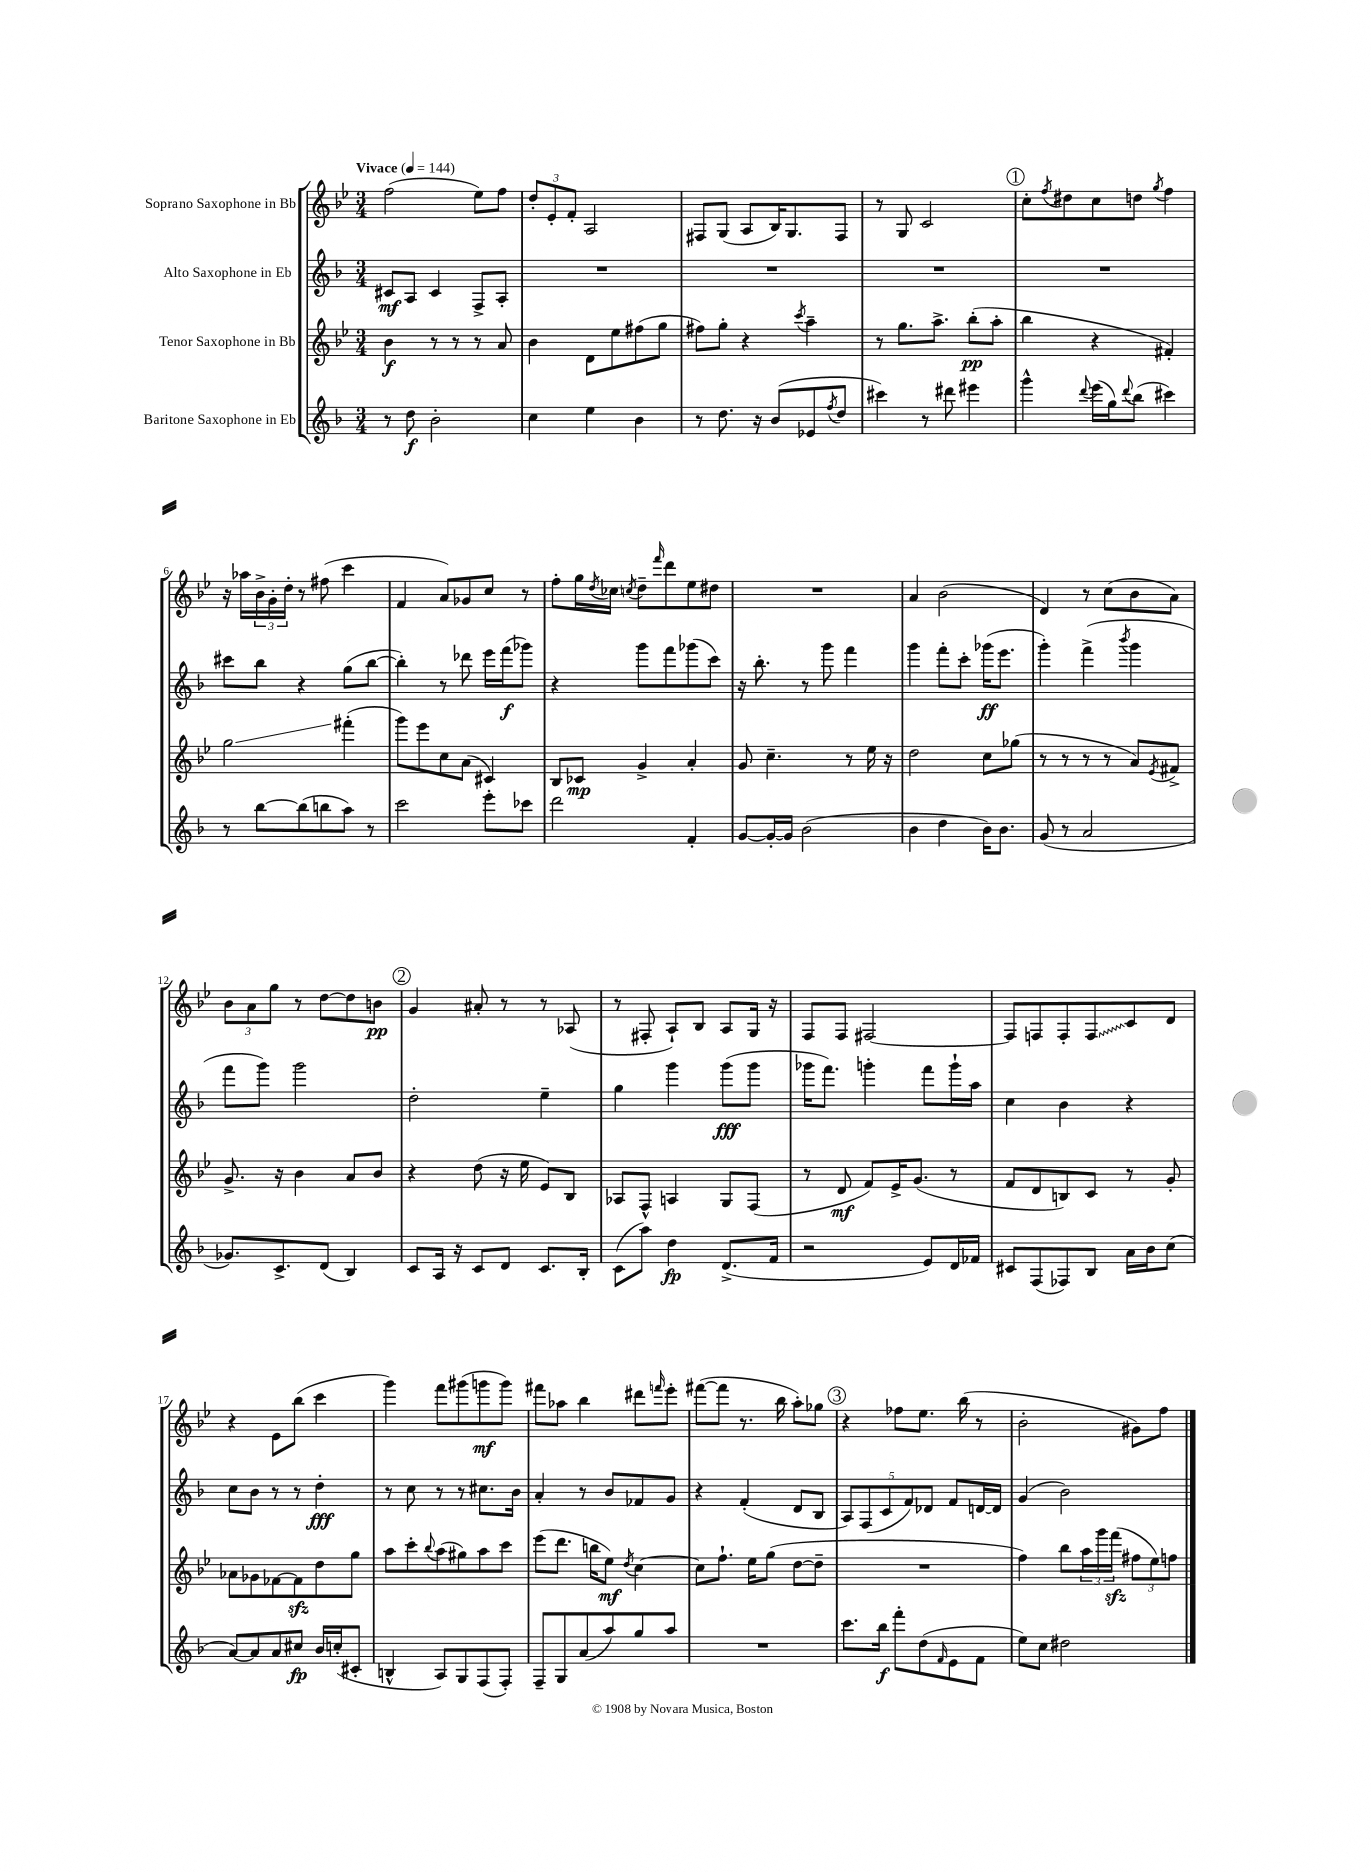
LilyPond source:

<<
\new StaffGroup <<
\new Staff = "s0" \with { instrumentName = "Soprano Saxophone in Bb" } {
    \clef treble \key bes \major \numericTimeSignature \time 3/4 \tempo "Vivace" 4 = 144
    f''2( ees''8) f''8 |
    \tuplet 3/2 { d''8-. ees'8-. f'8-. } a2 |
    fis8 g8( a8 bes16) g8. fis8 |
    r8 g8 c'2 |
    \mark \markup { \circle "1" } c''8-. \acciaccatura { f''8 } dis''8 c''8 d''8 \acciaccatura { g''8 } f''4 |
    r16 aes''16 \tuplet 3/2 { bes'16-> g'16-. d''16-. } r8 fis''8( c'''4 |
    f'4 a'8) ges'8 c''8 r8 |
    f''8-. g''16 \acciaccatura { d''8 } ces''16 \acciaccatura { c''8 } d''8-- \grace { f'''16 } d'''8 ees''8 dis''8 |
    R2. |
    a'4 bes'2( |
    d'4) r8 c''8( bes'8 a'8) |
    \tuplet 3/2 { bes'8 a'8 g''8 } r8 d''8~ d''8 b'8\pp |
    \mark \markup { \circle "2" } g'4 ais'8-. r8 r8 aes8( |
    r8 fis8-. a8-!) bes8 a8 g16 r16 |
    f8 f8 fis2~ |
    fis8 f8 f8-. \once \override Glissando.style = #'zigzag f8\glissando c'8 d'8 |
    r4 ees'8 bes''8( c'''4 |
    g'''4) f'''8 gis'''8( g'''8\mf g'''8) |
    fis'''8 aes''8 bes''4 dis'''8 \grace { f'''16 } ees'''8-. |
    fis'''8~( fis'''8 r8. bes''16 a''8-.) ges''8 |
    \mark \markup { \circle "3" } r4 fes''8 ees''8. bes''16( r8 |
    bes'2-. gis'8) f''8 \bar "|." |
}
\new Staff = "s1" \with { instrumentName = "Alto Saxophone in Eb" } {
    \clef treble \key f \major \numericTimeSignature \time 3/4
    cis'8\mf a8 cis'4 f8-> a8-. |
    R2. |
    R2. |
    R2. |
    \mark \markup { \circle "1" } R2. |
    cis'''8 bes''8 r4 g''8( bes''8~ |
    bes''4-.) r8 des'''8 e'''16 f'''16\f( ges'''8) |
    r4 g'''8 f'''8 ges'''8( c'''8) |
    r16 bes''8.-. r8 g'''8 f'''4 |
    g'''4 f'''8-. c'''8-. ges'''16\ff( e'''8. |
    g'''4-.) f'''4->( \acciaccatura { bes'''8 } g'''4 |
    f'''8 g'''8) g'''2 |
    \mark \markup { \circle "2" } d''2-. e''4-- |
    g''4 g'''4 g'''8\fff( g'''8 |
    ges'''16 f'''8.) g'''4-. f'''8 g'''16-! a''16 |
    c''4 bes'4 r4 |
    c''8 bes'8 r8 r8 d''4-.\fff |
    r8 c''8 r8 r8 cis''8. bes'16 |
    a'4-. r8 bes'8 fes'8 g'8 |
    r4 f'4-.( d'8 bes8 |
    \mark \markup { \circle "3" } \tuplet 5/4 { a8) f8( c'8 f'8) des'8 } f'8 d'16~ d'16 |
    g'4( bes'2) \bar "|." |
}
\new Staff = "s2" \with { instrumentName = "Tenor Saxophone in Bb" } {
    \clef treble \key bes \major \numericTimeSignature \time 3/4
    bes'4\f r8 r8 r8 a'8 |
    bes'4 d'8 ees''8 fis''8( g''8 |
    fis''8) g''8-. r4 \acciaccatura { c'''8 } a''4-- |
    r8 g''8. a''8.-> bes''8-.\pp( a''8-. |
    \mark \markup { \circle "1" } bes''4 r4 fis'4-.) |
    g''2\glissando fis'''4-.( |
    g'''8) ees'''8 c''8 a'8( cis'4) |
    bes8 ces'8\mp g'4-> a'4-. |
    g'8 c''4.-- r8 ees''16 r16 |
    d''2 c''8 ges''8( |
    r8 r8 r8 r8 a'8) \acciaccatura { ees'8 } fis'8-> |
    g'8.-> r16 bes'4 a'8 bes'8 |
    \mark \markup { \circle "2" } r4 d''8( r16 ees''16 ees'8) bes8 |
    aes8 f8-^ a4 g8 f8( |
    r8 d'8\mf f'8) ees'16-> g'8.( r8 |
    f'8 d'8 b8) c'8 r8 g'8-. |
    aes'8 ges'8 fes'8~ fes'8\sfz d''8 g''8 |
    a''8 c'''8-. \appoggiatura { bes''8 } a''8( gis''8) a''8 c'''8 |
    ees'''8( d'''8. b''16 ees''8\mf) \acciaccatura { d''8 } c''4~ |
    c''8 f''8.-! ees''16 g''8( d''8~ d''8-- |
    \mark \markup { \circle "3" } R2. |
    f''4) bes''8 \tuplet 3/2 { a''16 g'''16 f'''16\sfz( } \tuplet 3/2 { fis''8 ees''8) f''8 } \bar "|." |
}
\new Staff = "s3" \with { instrumentName = "Baritone Saxophone in Eb" } {
    \clef treble \key f \major \numericTimeSignature \time 3/4
    r8 d''8\f bes'2-. |
    c''4 e''4 bes'4 |
    r8 d''8. r16 bes'8( ees'8 \acciaccatura { f''8 } d''8 |
    cis'''4) r8 dis'''8 eis'''4 |
    \mark \markup { \circle "1" } g'''4-^ \appoggiatura { d'''8 } e'''16( g''16) \appoggiatura { d'''8 } bes''8( cis'''4) |
    r8 bes''8~ bes''8( b''8 a''8) r8 |
    c'''2 e'''8-. ces'''8 |
    d'''2 f'4-. |
    g'8~ g'16~-. g'16 bes'2( |
    bes'4 d''4 bes'16) bes'8. |
    g'8( r8 a'2 |
    ges'8.) c'8.-> d'8( bes4) |
    \mark \markup { \circle "2" } c'8 a16 r16 c'8 d'8 c'8. bes16-. |
    c'8( a''8) d''4\fp d'8.->( f'16 |
    r2 e'8) d'16 fes'16 |
    cis'8 f8( fes8) bes8 a'16 bes'16 c''8( |
    a'8~) a'8 a'8 cis''8\fp bes'16 c''16-.( cis'8-. |
    b4-^ a8) g8 f8( f8-.) |
    f8-- g8 a'8( a''8) g''8 a''8 |
    R2. |
    \mark \markup { \circle "3" } c'''8. bes''16\f f'''8-. d''8( \grace { f'16 } e'8 f'8 |
    e''8) c''8 dis''2 \bar "|." |
}
>>
>>
